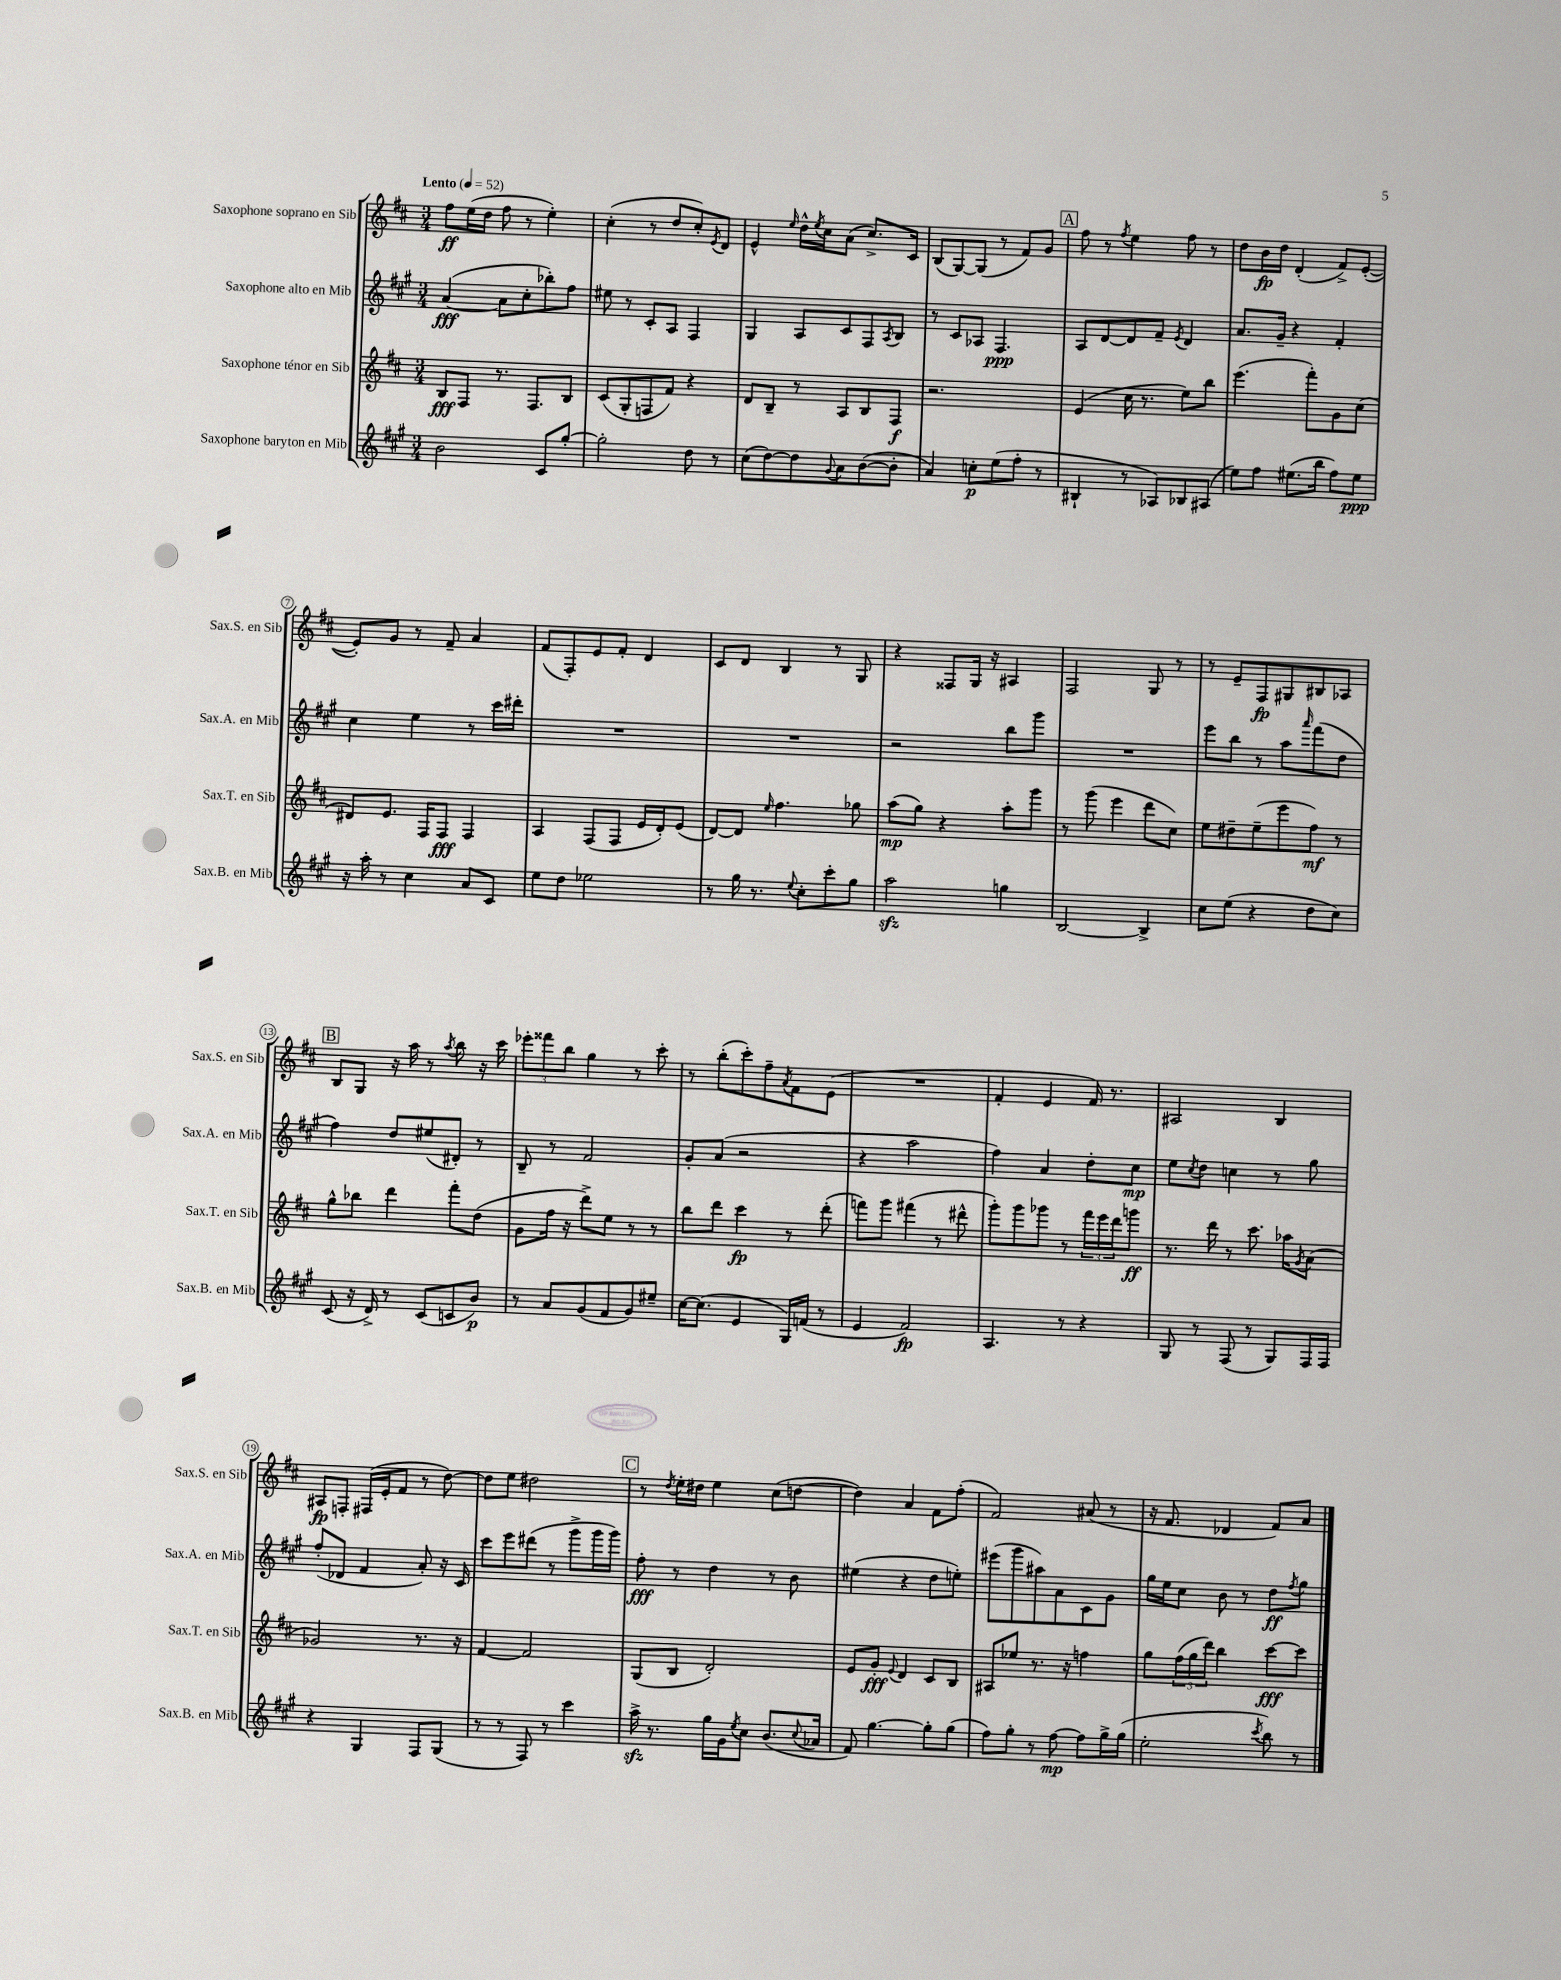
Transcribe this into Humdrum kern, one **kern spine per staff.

**kern	**dynam	**kern	**dynam	**kern	**dynam	**kern	**dynam
*part4	*part4	*part3	*part3	*part2	*part2	*part1	*part1
*staff4	*staff4	*staff3	*staff3	*staff2	*staff2	*staff1	*staff1
*I"Saxophone baryton en Mib	*	*I"Saxophone ténor en Sib	*	*I"Saxophone alto en Mib	*	*I"Saxophone soprano en Sib	*
*I'Sax.B. en Mib	*	*I'Sax.T. en Sib	*	*I'Sax.A. en Mib	*	*I'Sax.S. en Sib	*
*clefG2	*	*clefG2	*	*clefG2	*	*clefG2	*
*k[f#c#g#]	*	*k[f#c#]	*	*k[f#c#g#]	*	*k[f#c#]	*
*M3/4	*	*M3/4	*	*M3/4	*	*M3/4	*
*MM52	*	*MM52	*	*MM52	*	*MM52	*
=1	=1	=1	=1	=1	=1	=1	=1
!	!	!	!	!	!	!LO:TX:a:B:t=Lento	!
2b\	.	8B/L	fff	([4a/	fff	8ff#\L	ff
.	.	8F#/J	.	.	.	(16ee\L	.
.	.	.	.	.	.	16dd\JJ	.
.	.	8.r	.	8a\L]	.	8ff#\	.
.	.	.	.	8cc#'\	.	8r	.
.	.	8.F#/L	.	.	.	.	.
8c#/L	.	.	.	8bb-X'\)	.	4ee'\)	.
[8gg#'/J	.	8B/J	.	8ff#\J	.	.	.
=2	=2	=2	=2	=2	=2	=2	=2
2gg#'\]	.	(8c#/L	.	8ee#X\	.	(4cc#'\	.
.	.	8G'/	.	8r	.	.	.
.	.	8Fn/	.	8c#'/L	.	8r	.
.	.	8f#/J)	.	8A/J	.	8dd/L	.
8dd\	.	4r	.	4F#/	.	8cc#'/)	.
.	.	.	.	.	.	8qe/	.
8r	.	.	.	.	.	8d/J	.
=3	=3	=3	=3	=3	=3	=3	=3
(8cc#\L	.	8d/L	.	4G#/	.	4e^^/	.
[8dd\)	.	8B~/J	.	.	.	.	.
.	.	.	.	.	.	16qqee/	.
8dd\]	.	8r	.	8A/L	.	16dd^^\LL	.
.	.	.	.	.	.	8qee/	.
.	.	.	.	.	.	16cc#\J	.
8qqg#/	.	.	.	.	.	.	.
8a\	.	8A/L	.	8c#/	.	(8a\J	.
([8b\	.	8B/	.	8F#/	.	8.cc#^/L)	.
.	.	.	.	8qA/	.	.	.
8b'\J]	.	8F#/J	f	8B/J	.	.	.
.	.	.	.	.	.	16c#/Jk	.
=4	=4	=4	=4	=4	=4	=4	=4
4a/)	.	2.r	.	8r	.	(8B/L	.
.	.	.	.	8c#/L	.	[8G/)	.
8ccn'\L	p	.	.	8A-X/J	.	(8G/J]	.
(8ee\	.	.	.	4.F#/	ppp	8r	.
8ff#'\J	.	.	.	.	.	8f#/L)	.
8r	.	.	.	.	.	8g/J	.
!!LO:REH:place=s1:t=A
=5	=5	=5	=5	=5	=5	=5	=5
4B#X`/	.	(4e/	.	8A/L	.	8ff#\	.
.	.	.	.	[8d/	.	8r	.
.	.	.	.	.	.	8qff#/	.
8r	.	16cc#\	.	8d/]	.	4ee\	.
.	.	8.r	.	.	.	.	.
8A-X/L)	.	.	.	8f#~/J	.	.	.
.	.	.	.	8qe/	.	.	.
8B-X/	.	8ee\L)	.	4d/	.	8ff#\	.
(8A#X/J	.	8bb\J	.	.	.	8r	.
=6	=6	=6	=6	=6	=6	=6	=6
8ee\L)	.	(4.eee\	.	8.a/L	.	8dd\L	.
8ff#\J	.	.	.	.	.	16b\L	fp
.	.	.	.	16g#~/Jk	.	16dd\JJ	.
(8.ee#X\L	.	.	.	4r	.	(4d'/	.
.	.	8fff#'\L)	.	.	.	.	.
16bb\Jk	.	.	.	.	.	.	.
8ff#\L)	.	8g\	.	4f#'/	.	8f#^/L)	.
8ee#\J	ppp	(8cc#\J	.	.	.	([8e'/J	.
!!LO:LB:g=z
=7	=7	=7	=7	=7	=7	=7	=7
16r	.	8d#X/L)	.	4cc#\	.	8e'/L])	.
16aa'\	.	.	.	.	.	.	.
8r	.	8.e/J	.	.	.	8g/J	.
4cc#\	.	.	.	4ee\	.	8r	.
.	.	16F#/KL	.	.	.	.	.
.	.	8F#/J	fff	.	.	8f#~/	.
8a/L	.	4F#/	.	8r	.	4a/	.
8c#/J	.	.	.	16ccc#\LL	.	.	.
.	.	.	.	16ddd#X'\JJ	.	.	.
=8	=8	=8	=8	=8	=8	=8	=8
8ee\L	.	4A/	.	2.r	.	(8f#/L	.
8dd\J	.	.	.	.	.	8F#'/)	.
2ee-X\	.	(8F#/L	.	.	.	8e/	.
.	.	8F#/J	.	.	.	8f#'/J	.
.	.	16e/LL	.	.	.	4d/	.
.	.	16d'/J)	.	.	.	.	.
.	.	(8e/J	.	.	.	.	.
=9	=9	=9	=9	=9	=9	=9	=9
8r	.	[8d/L)	.	2.r	.	8c#/L	.
16gg#\	.	8d/J]	.	.	.	8d/J	.
8.r	.	.	.	.	.	.	.
.	.	16qqee/	.	.	.	.	.
.	.	4.ff#\	.	.	.	4B/	.
8qqee/	.	.	.	.	.	.	.
8cc#'\L	.	.	.	.	.	.	.
8ccc#'\	.	.	.	.	.	8r	.
8gg#\J	.	8gg-X\	.	.	.	8G/	.
=10	=10	=10	=10	=10	=10	=10	=10
2aazz\	.	(8aa\L	mp	2r	.	4r	.
.	.	8gg\J)	.	.	.	.	.
.	.	4r	.	.	.	8F##X/L	.
.	.	.	.	.	.	16G/Jk	.
.	.	.	.	.	.	16r	.
4ggn\	.	8aa'\L	.	8bb\L	.	4A#X/	.
.	.	8ggg\J	.	8ggg#\J	.	.	.
=11	=11	=11	=11	=11	=11	=11	=11
[2B/	.	8r	.	2.r	.	2F#/	.
.	.	(8ggg\	.	.	.	.	.
.	.	4eee\	.	.	.	.	.
4B^/]	.	8ddd\L	.	.	.	8G/	.
.	.	8cc#\J)	.	.	.	8r	.
=12	=12	=12	=12	=12	=12	=12	=12
8cc#\L	.	8ee\L	.	8eee\L	.	8r	.
(8ee\J	.	8dd#X~\	.	8bb\J	.	8e~/L	.
4r	.	(8ee~\	.	8r	.	8F#/	fp
.	.	8eee\	.	8aa\L	.	8G#X/	.
.	.	.	.	16qqaaa/	.	.	.
8dd\L	.	8ff#\J)	mf	(8fff#\	.	8B#X/	.
8cc#\J)	.	8r	.	8dd\J	.	8A-X/J	.
!!LO:LB:g=z
!!LO:REH:place=s1:t=B
=13	=13	=13	=13	=13	=13	=13	=13
(8c#/	.	8gg^^\L	.	4ff#\)	.	8B/L	.
16r	.	8bb-X\J	.	.	.	8G/J	.
16d^/)	.	.	.	.	.	.	.
8r	.	4ddd\	.	8dd/L	.	16r	.
.	.	.	.	.	.	16aa\	.
(8c#/L	.	.	.	(8ee#X/	.	8r	.
.	.	.	.	.	.	8qaa/	.
8cn/	.	8fff#'\L	.	8d#X'/J)	.	8bb\	.
8b/J)	p	(8dd\J	.	8r	.	16r	.
.	.	.	.	.	.	16ccc#\	.
=14	=14	=14	=14	=14	=14	=14	=14
8r	.	8g\L	.	8B~/	.	12eee-X'\L	.
.	.	.	.	.	.	12fff##X\	.
8a/L	.	16ff#\Jk	.	8r	.	.	.
.	.	.	.	.	.	12bb\J	.
.	.	16r	.	.	.	.	.
(8g#/	.	8ddd^\L)	.	2f#/	.	4gg\	.
8f#/	.	8ee\J	.	.	.	.	.
8g#/)	.	8r	.	.	.	8r	.
8ee#X~/J	.	8r	.	.	.	8ccc#'\	.
=15	=15	=15	=15	=15	=15	=15	=15
[16cc#\KL	.	8bb\L	.	8g#'/L	.	8r	.
(8.cc#\J]	.	.	.	.	.	.	.
.	.	8ddd\J	.	(8a/J	.	(8bb'\L	.
4e/	.	4ccc#\	fp	2r	.	8ccc#'\)	.
.	.	.	.	.	.	8ff#~\	.
.	.	.	.	.	.	8qa/	.
16G#/LL)	.	8r	.	.	.	8f#\	.
(16fn/JJ	.	.	.	.	.	.	.
8r	.	(8ddd'\	.	.	.	(8e\J	.
=16	=16	=16	=16	=16	=16	=16	=16
4e/	.	8fffn\L)	.	4r	.	2.r	.
.	.	8ggg\J	.	.	.	.	.
2f#/)	fp	(4fff#X\	.	2aa\	.	.	.
.	.	8r	.	.	.	.	.
.	.	8ddd#X^^\	.	.	.	.	.
=17	=17	=17	=17	=17	=17	=17	=17
4.A/	.	8ggg'\L)	.	4ff#\)	.	4f#'/	.
.	.	8ggg\	.	.	.	.	.
.	.	8ggg-X\J	.	4a/	.	4e/	.
8r	.	8r	.	.	.	.	.
4r	.	24fff#\LL	.	8dd'\L	.	16f#/)	.
.	.	24eee\	.	.	.	.	.
.	.	.	.	.	.	8.r	.
.	.	24ddd\J	.	.	.	.	.
.	.	8gggn\J	ff	8cc#\J	mp	.	.
=18	=18	=18	=18	=18	=18	=18	=18
8G#/	.	8.r	.	8ee\L	.	2A#X/	.
.	.	.	.	8qcc#/	.	.	.
8r	.	.	.	8dd\J	.	.	.
.	.	16ddd\	.	.	.	.	.
(8F#/	.	8r	.	4ccn\	.	.	.
8r	.	8.ccc#\	.	.	.	.	.
8G#/L)	.	.	.	8r	.	4B/	.
.	.	16aa-X\KL	.	.	.	.	.
.	.	8qg/	.	.	.	.	.
16F#/L	.	(8a\J	.	8gg#\	.	.	.
16F#/JJ	.	.	.	.	.	.	.
!!LO:LB:g=z
=19	=19	=19	=19	=19	=19	=19	=19
4r	.	2g-X/)	.	(8ff#'/L	.	8A#X/L	fp
.	.	.	.	8d-X/J	.	8Fn'/J	.
4G#/	.	.	.	4f#/	.	(16F#X/LL	.
.	.	.	.	.	.	16e'/J	.
.	.	.	.	.	.	8f#/J	.
8F#/L	.	8.r	.	8a'/)	.	8r	.
(8G#/J	.	.	.	16r	.	[8dd\)	.
.	.	16r	.	16c#/	.	.	.
=20	=20	=20	=20	=20	=20	=20	=20
8r	.	[4f#/	.	8ccc#\L	.	8dd\L]	.
8r	.	.	.	8eee\	.	8ee\J	.
8F#/)	.	2f#/]	.	(8ddd#X\J	.	2dd#X\	.
8r	.	.	.	8r	.	.	.
4ccc#\	.	.	.	8ggg#^\L	.	.	.
.	.	.	.	16ggg#\L	.	.	.
.	.	.	.	16ggg#\JJ)	.	.	.
!!LO:REH:place=s1:t=C
=21	=21	=21	=21	=21	=21	=21	=21
16aazz^\	.	(8G/L	.	8ff#'\	fff	8r	.
8.r	.	.	.	.	.	.	.
.	.	.	.	.	.	8qdd/	.
.	.	8B/J	.	8r	.	16ee'\LL	.
.	.	.	.	.	.	16dd#X\JJ	.
16gg#\LL	.	2d'/)	.	4dd\	.	4ee\	.
16g#\J	.	.	.	.	.	.	.
8qee/	.	.	.	.	.	.	.
8cc#\J	.	.	.	.	.	.	.
(8.b/L	.	.	.	8r	.	(8cc#\L	.
.	.	.	.	8b\	.	[8ddn\J	.
8qqcc#/	.	.	.	.	.	.	.
16a-X/Jk	.	.	.	.	.	.	.
=22	=22	=22	=22	=22	=22	=22	=22
8f#/)	.	8e/L	.	(4ee#X\	.	4dd\])	.
[4.gg#\	.	8g'/J	fff	.	.	.	.
.	.	8qqe/	.	.	.	.	.
.	.	4d/	.	4r	.	4a/	.
8gg#'\L]	.	8c#/L	.	8dd\L	.	8f#\L	.
(8gg#\J	.	8B/J	.	8een'\J)	.	(8ff#'\J	.
=23	=23	=23	=23	=23	=23	=23	=23
8ff#\L)	.	8A#X/L	.	(8eee#X\L	.	2f#/)	.
8gg#'\J	.	8ee-X/J	.	8ggg#\	.	.	.
8r	.	8.r	.	8aa#X\)	.	.	.
[8ff#\	mp	.	.	8a\	.	.	.
.	.	16r	.	.	.	.	.
8ff#\L]	.	4ffn\	.	8c#\	.	(8a#X/	.
16gg#^\L	.	.	.	8g#\J	.	8r	.
(16gg#\JJ	.	.	.	.	.	.	.
=24	=24	=24	=24	=24	=24	=24	=24
2ee'\	.	8gg\L	.	16gg#\LL	.	16r	.
.	.	.	.	16ee\J	.	8.f#/	.
.	.	(24ff#\L	.	8cc#\J	.	.	.
.	.	24gg\	.	.	.	.	.
.	.	24ddd\JJ)	.	.	.	.	.
.	.	4bb\	.	8b\	.	4d-X/	.
.	.	.	.	8r	.	.	.
8qccc#/	.	.	.	.	.	.	.
8bb\)	.	[8ccc#\L	fff	8dd\L	ff	8f#/L)	.
.	.	.	.	8qff#/	.	.	.
8r	.	8ccc#\J]	.	8gg#\J	.	8a/J	.
==	==	==	==	==	==	==	==
*-	*-	*-	*-	*-	*-	*-	*-
